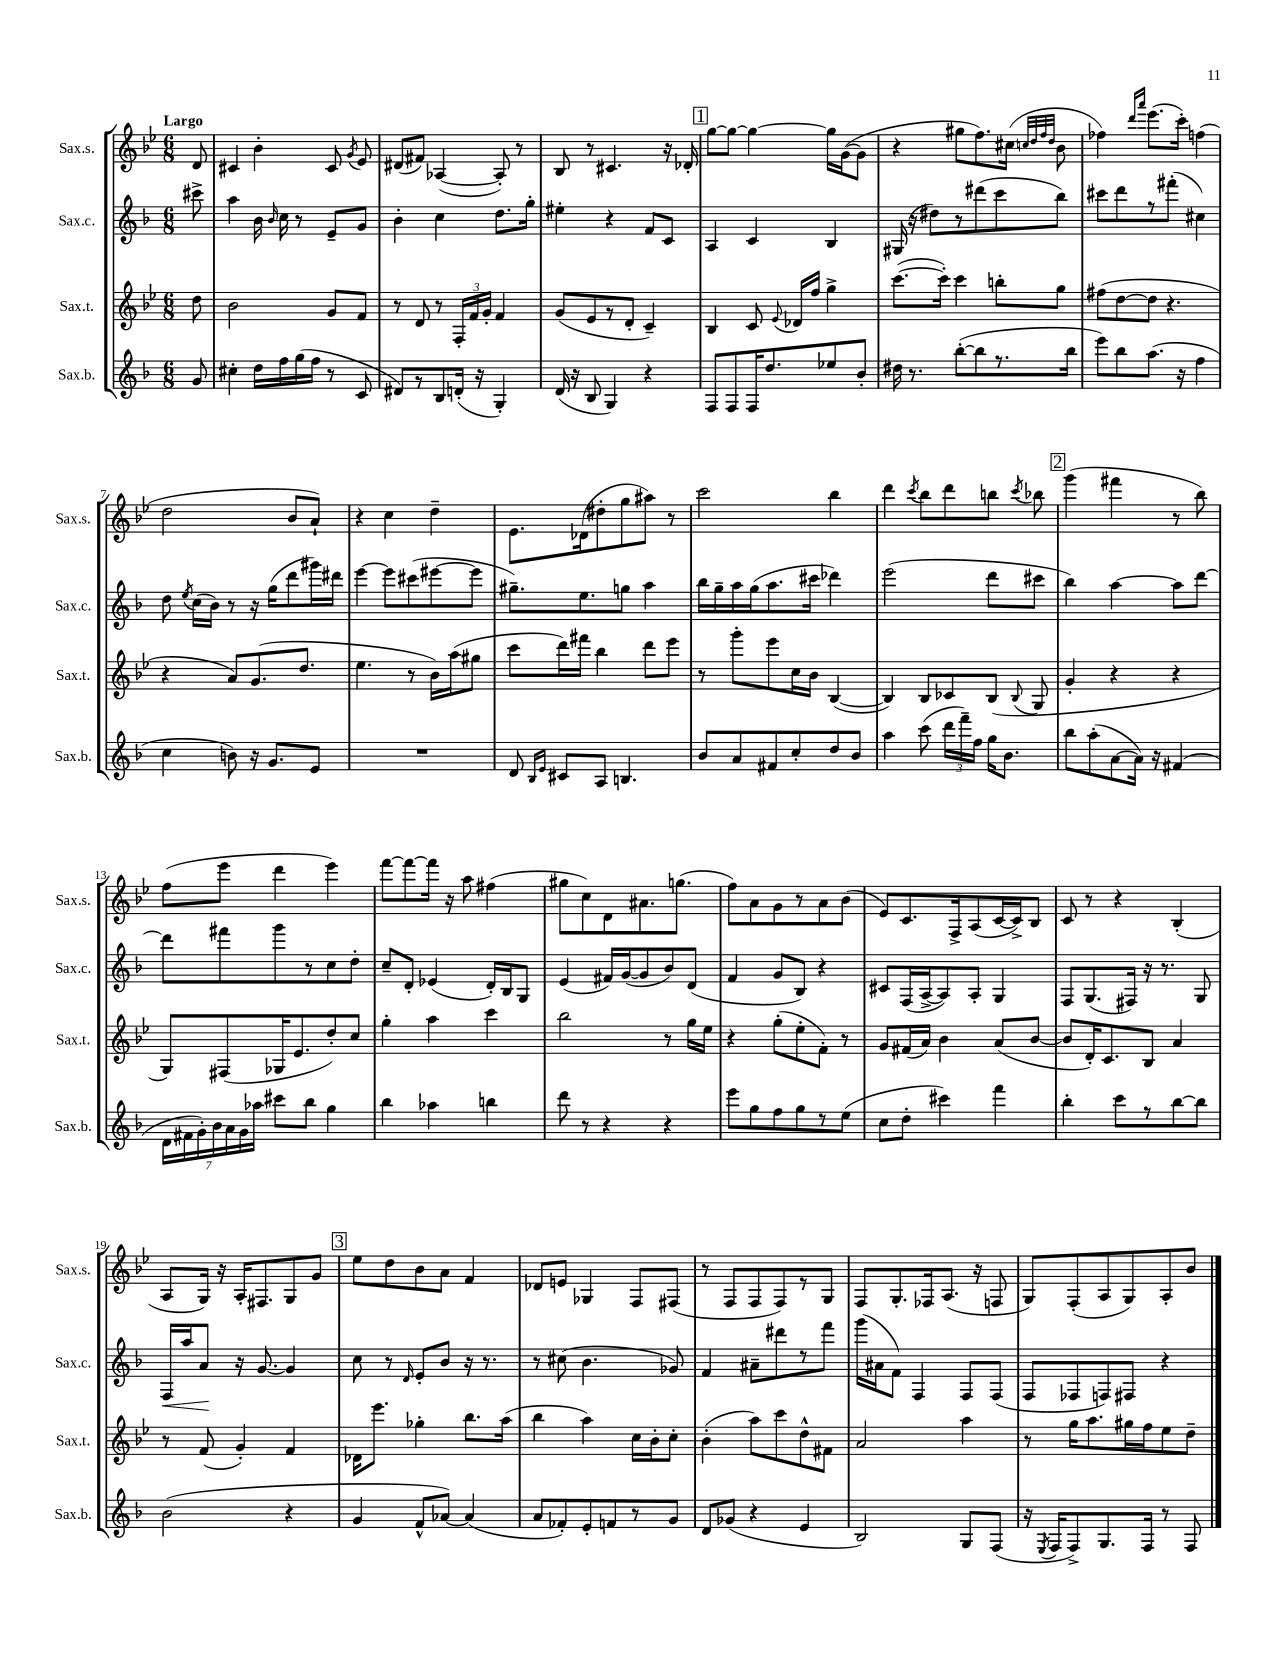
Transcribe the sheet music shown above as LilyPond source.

<<
\new StaffGroup <<
\new Staff = "s0" \with { instrumentName = "Sax.s." shortInstrumentName = "Sax.s." } {
    \clef treble \key bes \major \numericTimeSignature \time 6/8 \partial 8 \tempo "Largo"
    \autoBeamOff d'8 |
    cis'4 bes'4-. cis'8 \acciaccatura { g'8 } ees'8 |
    dis'8[( fis'8]) aes4~( aes8-.) r8 |
    bes8 r8 cis'4. r16 des'16-. |
    \mark \markup { \box "1" } g''8[~ g''8]~ g''4~ g''16[ g'16~( g'8] |
    r4 gis''8[ f''8.) cis''16]( \grace { c''32[ d''32 f''32 d''32] } bes'8 |
    fes''4) \grace { d'''16[ a'''16] } ees'''8.[( c'''16]-.) f''4( |
    d''2 bes'8[ a'8]-!) |
    r4 c''4 d''4-- |
    ees'8.[ des'16( dis''8-. g''8 ais''8]) r8 |
    c'''2 bes''4 |
    d'''4 \acciaccatura { c'''8 } bes''8[ d'''8 b''8] \acciaccatura { c'''8 } bes''8 |
    \mark \markup { \box "2" } g'''4( fis'''4 r8 bes''8) |
    f''8[( ees'''8] d'''4 ees'''4) |
    f'''8[~ f'''8~ f'''16] r16 a''8 fis''4( |
    gis''8[ c''8) d'8 ais'8. g''8.]( |
    f''8[) a'8 g'8 r8 a'8 bes'8]( |
    ees'8[) c'8. f16-> a8( c'16~ c'16->) bes8] |
    c'8 r8 r4 bes4-.( |
    a8[ g16]) r16 a16[-. fis8. g8 g'8] |
    \mark \markup { \box "3" } ees''8[ d''8 bes'8 a'8] f'4 |
    des'8[ e'8] ges4 f8[ fis8]( |
    r8 f8[ f8 f8) r8 g8] |
    f8[ g8.-. fes16 a8.]( r16 f8 |
    g8[) f8-.( a8 g8) a8-. bes'8] \bar "|." |
}
\new Staff = "s1" \with { instrumentName = "Sax.c." shortInstrumentName = "Sax.c." } {
    \clef treble \key f \major \numericTimeSignature \time 6/8 \partial 8
    \autoBeamOff cis'''8-> |
    a''4 bes'16 \grace { bes'16 } c''16 r8 e'8[-- g'8] |
    bes'4-. c''4 d''8.[ g''16]-. |
    eis''4-. r4 f'8[ c'8] |
    \mark \markup { \box "1" } a4 c'4 bes4 |
    gis16( r16 dis''8[) r8 dis'''8( c'''8 bes''8]) |
    cis'''8[ d'''8 r8 fis'''8]-.( cis''4) |
    d''8 \acciaccatura { e''8 } c''16[( bes'16]) r8 r16 g''16[( d'''8 gis'''16) dis'''16] |
    e'''4~ e'''8[ cis'''8( eis'''8~ eis'''8] |
    gis''8.[--) e''8. g''8] a''4 |
    bes''16[ g''16-- a''16 g''16( a''8. cis'''16] des'''4) |
    e'''2( d'''8[ cis'''8] |
    \mark \markup { \box "2" } bes''4) a''4~ a''8[ d'''8]~ |
    d'''8[ fis'''8 g'''8 r8 c''8 d''8]-. |
    c''8[-- d'8]-. ees'4( d'16[-.) bes16 g8] |
    e'4( fis'16[) g'16~( g'8 bes'8) d'8]( |
    f'4 g'8[ bes8]) r4 |
    cis'8[ f16( a16~-> a8) a8]-. g4 |
    f8[ g8.( fis16]) r16 r8. g8 |
    f16[\< a''16 a'8]\! r16 g'8.~ g'4 |
    \mark \markup { \box "3" } c''8 r8 \grace { d'16 } e'8[-. bes'8] r16 r8. |
    r8 cis''8( bes'4. ges'8) |
    f'4 ais'8[-- dis'''8 r8 f'''8] |
    g'''16[( ais'16 f'8]) f4 f8[ f8]( |
    f8[ fes8 f8) fis8] r4 \bar "|." |
}
\new Staff = "s2" \with { instrumentName = "Sax.t." shortInstrumentName = "Sax.t." } {
    \clef treble \key bes \major \numericTimeSignature \time 6/8 \partial 8
    \autoBeamOff d''8 |
    bes'2 g'8[ f'8] |
    r8 d'8 r8 \tuplet 3/2 { f16[-. f'16 g'16]-. } f'4 |
    g'8[( ees'8 r8 d'8]-. c'4--) |
    \mark \markup { \box "1" } bes4 c'8 \appoggiatura { ees'8 } des'16[ f''16] g''4-> |
    c'''8.[~( c'''16]-.) c'''4 b''8[-. g''8] |
    fis''8[( d''8~ d''8] r4. |
    r4 a'8[) g'8.( d''8.] |
    ees''4. r8 bes'16[) a''16( gis''8] |
    c'''8[ d'''16) fis'''16] bes''4 d'''8[ ees'''8] |
    r8 g'''8[-. ees'''8 c''16 bes'16] bes4~( |
    bes4) bes8[ ces'8 bes8]( \appoggiatura { bes8 } g8 |
    \mark \markup { \box "2" } g'4-. r4 r4 |
    g8[) fis8( ges16 ees'8. d''8-.) c''8] |
    g''4-. a''4 c'''4 |
    bes''2 r8 g''16[ ees''16] |
    r4 g''8[-.( ees''8-. f'8]-.) r8 |
    g'8[ fis'16( a'16]) bes'4 a'8[( bes'8]~ |
    bes'8[ d'16-.) c'8. bes8] a'4 |
    r8 f'8( g'4-.) f'4 |
    \mark \markup { \box "3" } des'16[ ees'''8.] ges''4-. bes''8.[ a''16]( |
    bes''4 a''4) c''16[ bes'16-. c''8]-. |
    bes'4-.( a''8[) c'''8 d''8-^ fis'8] |
    a'2 a''4 |
    r8 g''16[ a''8. gis''16 f''16 ees''8 d''8]-- \bar "|." |
}
\new Staff = "s3" \with { instrumentName = "Sax.b." shortInstrumentName = "Sax.b." } {
    \clef treble \key f \major \numericTimeSignature \time 6/8 \partial 8
    \autoBeamOff g'8 |
    cis''4-. d''16[ f''16 g''16( f''16] r8 c'8 |
    dis'8[) r8 bes8 d'16]-.( r16 g4-.) |
    d'16( r16 bes8 g4) r4 |
    \mark \markup { \box "1" } f8[ f8 f16 d''8. ees''8 bes'8]-. |
    dis''16 r8. bes''8[~-.( bes''8 r8. bes''16] |
    e'''8[) bes''8 a''8.]( r16 f''4 |
    c''4 b'8) r16 g'8.[ e'8] |
    R2. |
    d'8 \grace { bes16[ e'16] } cis'8[ a8] b4. |
    bes'8[ a'8 fis'8 c''8-. d''8 bes'8] |
    a''4 c'''8( \tuplet 3/2 { d'''16[ f'''16--) f''16] } g''16[ bes'8.] |
    \mark \markup { \box "2" } bes''8[ a''8-.( a'8~ a'16]) r16 fis'4( |
    \tuplet 7/4 { d'16[ fis'16 g'16-.) bes'16 a'16 g'16 aes''16] } cis'''8[ bes''8] g''4 |
    bes''4 aes''4 b''4 |
    d'''8 r8 r4 r4 |
    e'''8[ g''8 f''8 g''8 r8 e''8]( |
    c''8[ d''8]-. cis'''4) f'''4 |
    bes''4-. c'''8[ r8 bes''8~ bes''8] |
    bes'2( r4 |
    \mark \markup { \box "3" } g'4 f'8[-^ aes'8]~) aes'4( |
    a'8[ fes'8-.) e'8-. f'8 r8 g'8] |
    d'8[ ges'8]( r4 e'4 |
    bes2) g8[ f8]( |
    r16 \acciaccatura { e8 } f16[ f8->) g8. f16] r8 f8 \bar "|." |
}
>>
>>
